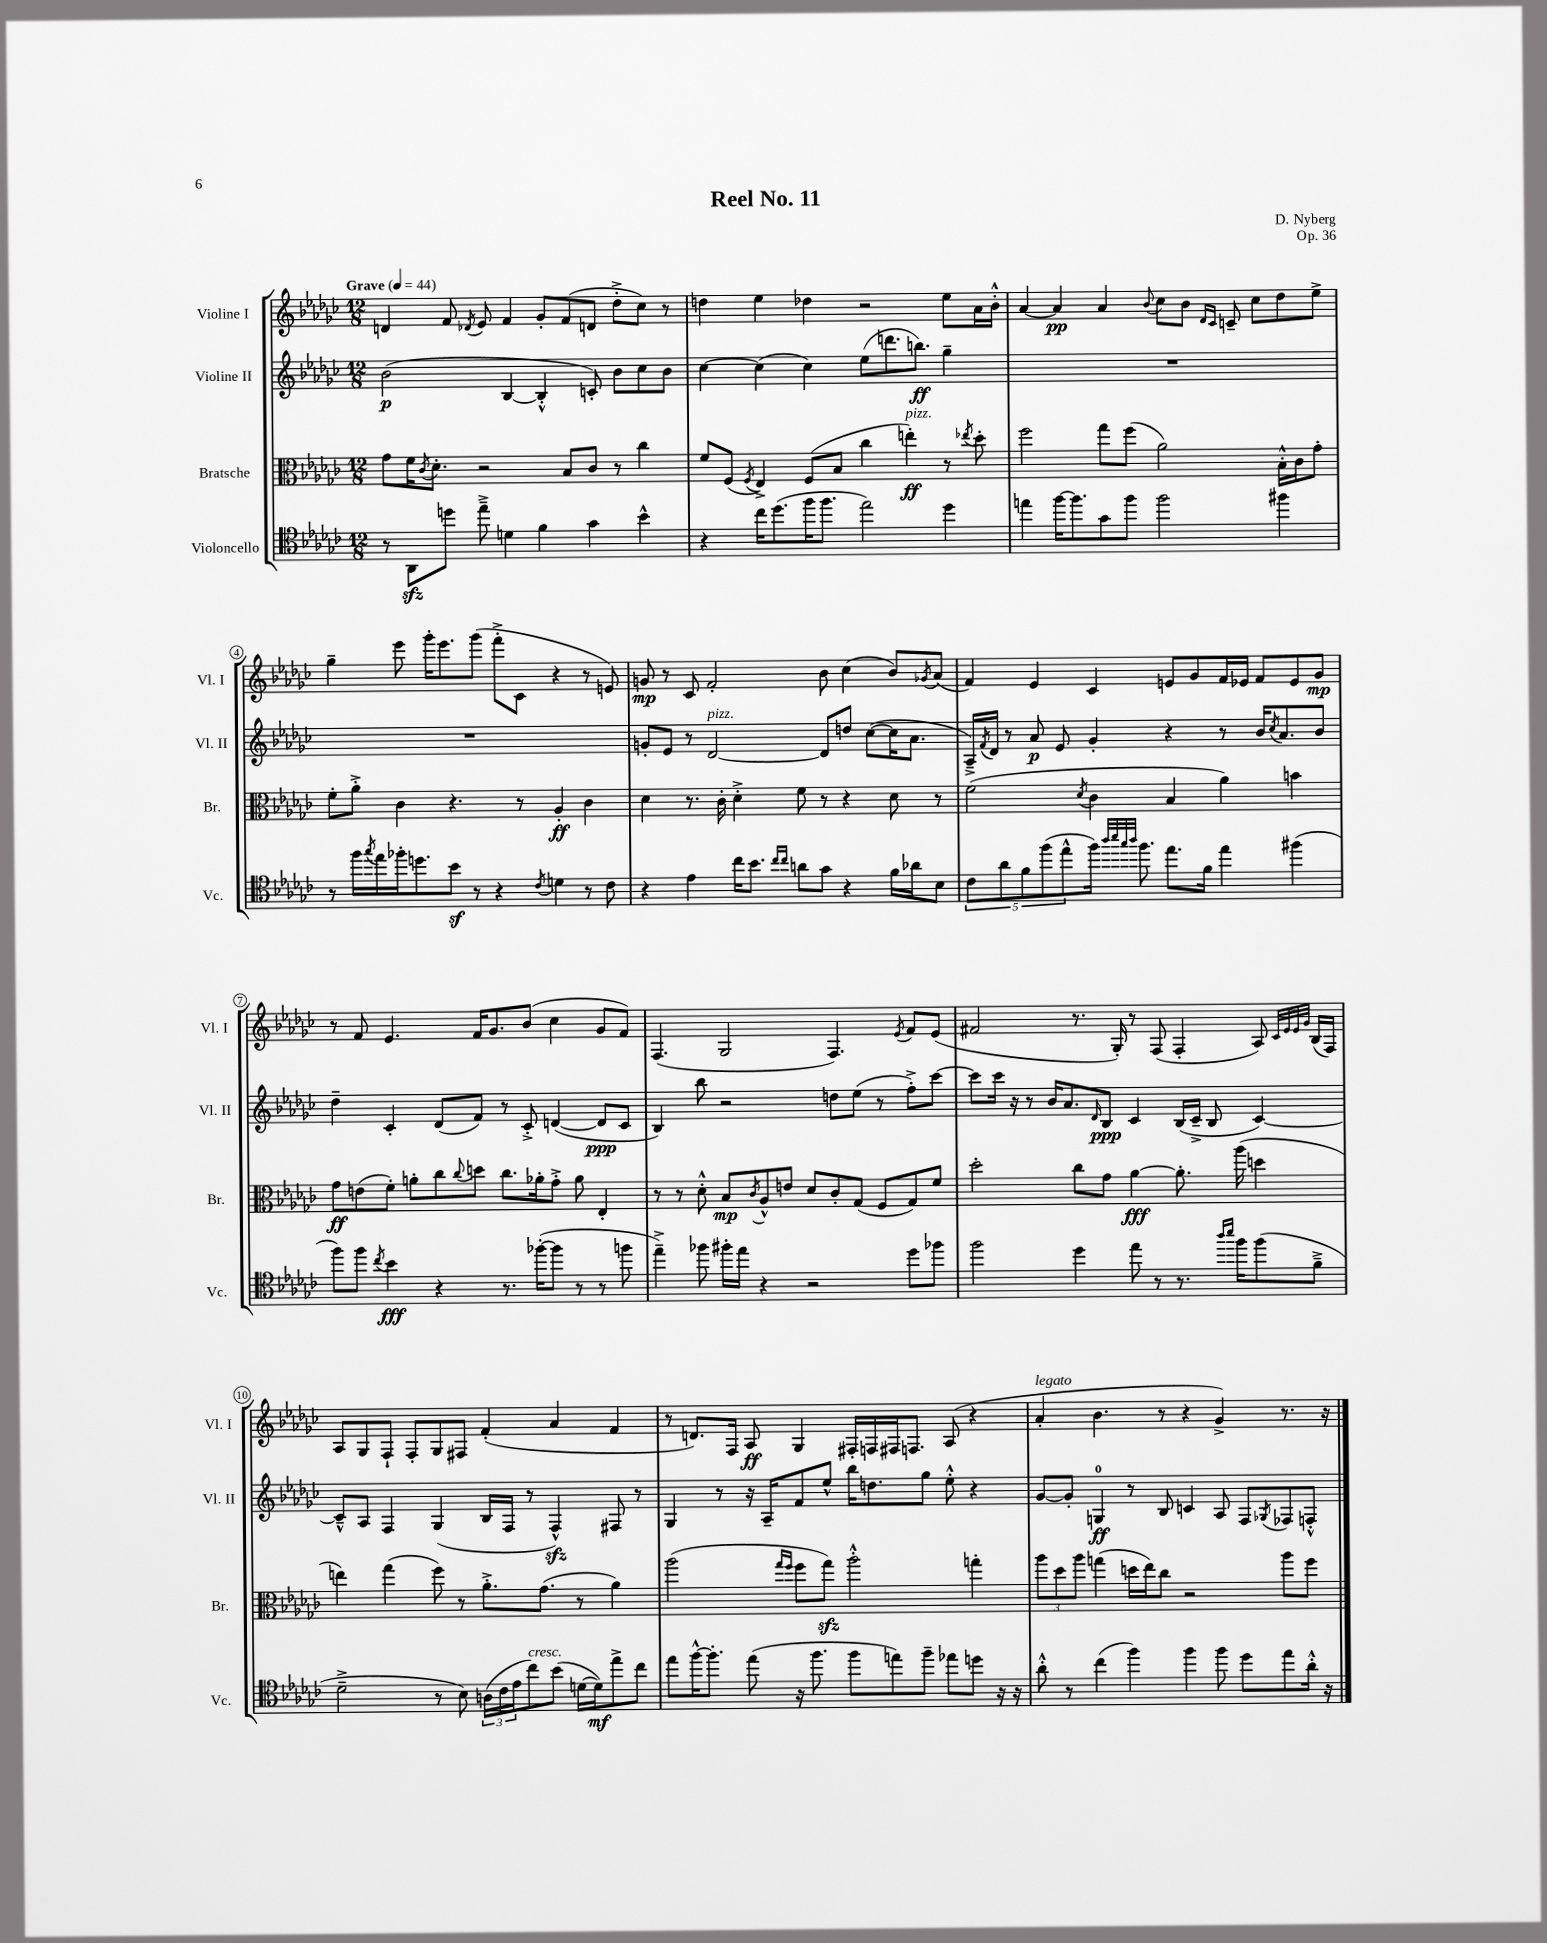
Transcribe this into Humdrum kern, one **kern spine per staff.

**kern	**dynam	**kern	**dynam	**kern	**dynam	**kern	**dynam
*part4	*part4	*part3	*part3	*part2	*part2	*part1	*part1
*staff4	*staff4	*staff3	*staff3	*staff2	*staff2	*staff1	*staff1
*I"Violoncello	*	*I"Bratsche	*	*I"Violine II	*	*I"Violine I	*
*I'Vc.	*	*I'Br.	*	*I'Vl. II	*	*I'Vl. I	*
*clefC4	*	*clefC3	*	*clefG2	*	*clefG2	*
*k[b-e-a-d-g-c-]	*	*k[b-e-a-d-g-c-]	*	*k[b-e-a-d-g-c-]	*	*k[b-e-a-d-g-c-]	*
*M12/8	*	*M12/8	*	*M12/8	*	*M12/8	*
*MM44	*	*MM44	*	*MM44	*	*MM44	*
=1	=1	=1	=1	=1	=1	=1	=1
!	!	!	!	!	!	!LO:TX:a:B:t=Grave	!
8r	.	8g-\L	.	(2b-\	p	4dn/	.
8AA-zz\L	.	16f\K	.	.	.	.	.
.	.	8qc-/	.	.	.	.	.
.	.	8.d-'\J	.	.	.	.	.
8ddn\J	.	.	.	.	.	8f/	.
.	.	.	.	.	.	8qd-X/	.
8ee-~^\	.	2r	.	.	.	8e-/	.
4dn\	.	.	.	[4B-/	.	4f/	.
4f\	.	.	.	4B-'^^/]	.	8g-'/L	.
.	.	8B-/L	.	.	.	(8f/	.
4g-\	.	8c-/J	.	8cn'/)	.	8dn/J	.
.	.	8r	.	8b-\L	.	8dd-'^\L	.
4b-^^\	.	4cc-\	.	8cc-\	.	8cc-\J)	.
.	.	.	.	8b-\J	.	8r	.
=2	=2	=2	=2	=2	=2	=2	=2
4r	.	8f/L	.	[4cc-\	.	4ddn\	.
.	.	(8F/J	.	.	.	.	.
.	.	8qF/	.	.	.	.	.
16cc-\KL	.	4E-^/)	.	(4cc-\]	.	4ee-\	.
(8.dd-\	.	.	.	.	.	.	.
16ff\K	.	(8F/L	.	4cc-\)	.	4dd-X\	.
8.ff\J	.	.	.	.	.	.	.
.	.	8B-/J	.	.	.	.	.
2ee-\)	.	4cc-\	.	(8ee-\L	.	2r	.
.	.	.	.	8.dddn\	.	.	.
!	!	!LO:TX:a:i:t=pizz.	!	!	!	!	!
.	.	4een'\)	ff	.	.	.	.
.	.	.	.	8.bbn\J)	ff	.	.
4dd-\	.	8r	.	4gg-~\	.	8ee-\L	.
.	.	8qee-X/	.	.	.	.	.
.	.	8dd-'\	.	.	.	16a-\L	.
.	.	.	.	.	.	16b-'^^\JJ	.
=3	=3	=3	=3	=3	=3	=3	=3
4een\	.	2ff\	.	1.r	.	[4a-/	.
[16ff\KL	.	.	.	.	.	4a-/]	pp
8.ff\]	.	.	.	.	.	.	.
8g-\	.	8gg-\L	.	.	.	4a-/	.
8ff\J	.	(8ff\J	.	.	.	.	.
.	.	.	.	.	.	8qqb-/	.
2ff\	.	2a-\)	.	.	.	8cc-\L	.
.	.	.	.	.	.	8b-\J	.
.	.	.	.	.	.	16qqd-/LL	.
.	.	.	.	.	.	16qqc-/JJ	.
.	.	.	.	.	.	8cn~/	.
.	.	.	.	.	.	8cc-\L	.
4ff#X\	.	16B-'^^\LL	.	.	.	8dd-\	.
.	.	16c-\J	.	.	.	.	.
.	.	8g-'\J	.	.	.	8ee-^\J	.
!!LO:LB:g=z
=4	=4	=4	=4	=4	=4	=4	=4
8r	.	8f'\L	.	1.r	.	4gg-~\	.
16ff\LL	.	8a-'^\J	.	.	.	.	.
8qgg-/	.	.	.	.	.	.	.
16ee-\	.	.	.	.	.	.	.
16ff-X'\J	.	4c-\	.	.	.	8eee-\	.
8.ddn\	.	.	.	.	.	.	.
.	.	.	.	.	.	16ggg-'\KL	.
.	.	.	.	.	.	8.eee-\	.
8b-z\J	.	4.r	.	.	.	.	.
8r	.	.	.	.	.	(8ggg-\J	.
4r	.	.	.	.	.	8fff'^\L	.
.	.	8r	.	.	.	8c-\J	.
8qc-/	.	.	.	.	.	.	.
4dn\	.	4A-'/	ff	.	.	4r	.
8r	.	4c-\	.	.	.	8r	.
8c-\	.	.	.	.	.	8en/)	.
=5	=5	=5	=5	=5	=5	=5	=5
4r	.	4d-\	.	8gn'/L	.	8gn/	mp
.	.	.	.	8e-/J	.	8r	.
4e-\	.	8.r	.	8r	.	8c-/	.
!	!	!	!	!LO:TX:a:i:t=pizz.	!	!	!
.	.	.	.	[2d-/	.	2f'/	.
.	.	16c-'\	.	.	.	.	.
16cc-\KL	.	4d-'^\	.	.	.	.	.
8.b-\J	.	.	.	.	.	.	.
16qqcc-/LL	.	.	.	.	.	.	.
16qqcc-/JJ	.	.	.	.	.	.	.
8an\L	.	8f\	.	.	.	.	.
8g-\J	.	8r	.	8d-/L]	.	8b-\	.
4r	.	4r	.	8ddn/J	.	(4cc-\	.
.	.	.	.	([8cc-\L	.	.	.
16f\LL	.	8d-\	.	16cc-\K]	.	8b-/L)	.
16a-X\J	.	.	.	8.a-\J	.	.	.
.	.	.	.	.	.	8qg-X/	.
8B-\J	.	8r	.	.	.	(8a-/J	.
=6	=6	=6	=6	=6	=6	=6	=6
10c-\L	.	(2f\	.	16A-~^/LL)	.	4f/)	.
.	.	.	.	8qf/	.	.	.
.	.	.	.	16d-/JJ	.	.	.
10a-\	.	.	.	.	.	.	.
.	.	.	.	8r	.	.	.
10f\	.	.	.	.	.	.	.
.	.	.	.	8a-/	p	4e-/	.
(10ff\	.	.	.	.	.	.	.
.	.	.	.	8e-/	.	.	.
10ee-^^\	.	.	.	.	.	.	.
.	.	8qd-/	.	.	.	.	.
16ff\Jk)	.	4c-\	.	4g-'/	.	4c-/	.
32qqaa-/LLL	.	.	.	.	.	.	.
32qqbb-/	.	.	.	.	.	.	.
32qqgg-/	.	.	.	.	.	.	.
32qqaa-/JJJ	.	.	.	.	.	.	.
8.ff\	.	.	.	.	.	.	.
8.ee-\L	.	4B-/	.	4r	.	8en/L	.
.	.	.	.	.	.	8g-/	.
16f\Jk	.	.	.	.	.	.	.
4ee-\	.	4a-\)	.	8r	.	16f/L	.
.	.	.	.	.	.	16e-X/JJ	.
.	.	.	.	16b-/KL	.	8f/L	.
.	.	.	.	8qcc-/	.	.	.
.	.	.	.	8.a-/	.	.	.
(4ff#X\	.	4bn\	.	.	.	8e-/	.
.	.	.	.	8b-/J	.	8g-/J	mp
!!LO:LB:g=z
=7	=7	=7	=7	=7	=7	=7	=7
8ff\L)	.	8g-\L	ff	4dd-~\	.	8r	.
8ff\J	.	(8en\	.	.	.	8f/	.
8qcc-/	.	.	.	.	.	.	.
4b-\	fff	8f'\J)	.	4c-'/	.	4.e-/	.
.	.	8an'\L	.	.	.	.	.
4r	.	8cc-\	.	(8d-/L	.	.	.
.	.	8qqcc-/	.	.	.	.	.
.	.	8ddn\J	.	8f/J)	.	16f/KL	.
.	.	.	.	.	.	8.g-/	.
8.r	.	8.cc-\L	.	8r	.	.	.
.	.	.	.	8c-'^/	.	(8b-/J	.
([16ff-X'\KL	.	16a-X'\k	.	.	.	.	.
8ff-\J]	.	8g-'^\J	.	([4dn/	.	4cc-\	.
8r	.	8a-\	.	.	.	.	.
8r	.	4E-'/	.	8d/L]	ppp	8g-/L	.
8ffn\	.	.	.	8c-/J	.	8f/J)	.
=8	=8	=8	=8	=8	=8	=8	=8
4ee-~^\)	.	8r	.	4B-/)	.	(4.F/	.
.	.	8r	.	.	.	.	.
8ff-X\	.	8d-'^^\	.	8bb-\	.	.	.
16ff#X'\LL	.	8B-/L	mp	2r	.	2G-/	.
16ee-\JJ	.	.	.	.	.	.	.
.	.	8qc-/	.	.	.	.	.
4r	.	8A-^^/	.	.	.	.	.
.	.	8en/J	.	.	.	.	.
2r	.	8d-/L	.	.	.	.	.
.	.	8c-'/	.	8ddn\L	.	4.F/)	.
.	.	(8G-/J	.	(8ee-\J	.	.	.
.	.	8F/L	.	8r	.	.	.
.	.	.	.	.	.	8qe-/	.
8dd-\L	.	8G-/)	.	8ff'^\L)	.	8f/L	.
8ff-X\J	.	8f/J	.	[8ccc-\J	.	(8e-/J	.
=9	=9	=9	=9	=9	=9	=9	=9
2ff\	.	2dd-'\	.	8ccc-\L]	.	2f#X/	.
.	.	.	.	16ccc-\Jk	.	.	.
.	.	.	.	16r	.	.	.
.	.	.	.	8r	.	.	.
.	.	.	.	16b-/KL	.	.	.
.	.	.	.	8.a-/	.	.	.
4dd-\	.	8cc-\L	.	.	.	8.r	.
.	.	.	.	16qqd-/	.	.	.
.	.	8g-\J	.	8B-/J	ppp	.	.
.	.	.	.	.	.	16G-'/)	.
8ee-\	.	[4a-\	fff	4c-/	.	8r	.
8r	.	.	.	.	.	(8F/	.
8.r	.	8.a-'\]	.	(16B-/LL	.	4F'/	.
.	.	.	.	16c-~^/JJ	.	.	.
.	.	.	.	8B-/	.	.	.
16qqaa-/LL	.	.	.	.	.	.	.
16qqbb-/JJ	.	.	.	.	.	.	.
16ff\KL	.	(16aa-\	.	.	.	.	.
(8ff\	.	4ddn\	.	[4c-/)	.	8A-/)	.
.	.	.	.	.	.	32qqc-/LLL	.
.	.	.	.	.	.	32qqe-/	.
.	.	.	.	.	.	32qqe-/	.
.	.	.	.	.	.	32qqg-/JJJ	.
8f~^\J	.	.	.	.	.	(16B-/LL	.
.	.	.	.	.	.	16F/JJ)	.
!!LO:LB:g=z
=10	=10	=10	=10	=10	=10	=10	=10
2d-~^\	.	4een\)	.	8c-~^^/L]	.	8A-/L	.
.	.	.	.	8A-/J	.	8G-/	.
.	.	(4gg-\	.	4F/	.	8F`/J	.
.	.	.	.	.	.	8F'/L	.
8r	.	8ff\)	.	(4G-/	.	8G-/	.
8B-\)	.	8r	.	.	.	8F#X/J	.
(24An\LL	.	8.a-'^\L	.	16B-/LL	.	(4f'/	.
24c-\	.	.	.	.	.	.	.
.	.	.	.	16F/JJ	.	.	.
24e-\J	.	.	.	.	.	.	.
!LO:TX:a:i:t=cresc.	!	!	!	!	!	!	!
8cc-\)	.	.	.	8r	.	.	.
.	.	(8.g-\J	.	.	.	.	.
(8b-\J	.	.	.	4Fzz^^/)	.	4a-/	.
[16dn\LL	.	8r	.	.	.	.	.
16d\J])	mf	.	.	.	.	.	.
8ee-^\	.	4a-\)	.	8F#X/	.	4f/	.
8cc-\J	.	.	.	8r	.	.	.
=11	=11	=11	=11	=11	=11	=11	=11
8ee-\L	.	(2aa-\	.	4G-/	.	8r	.
[16ff^^\K	.	.	.	.	.	8.dn/L)	.
8.ff'\J]	.	.	.	.	.	.	.
.	.	.	.	8r	.	.	.
.	.	.	.	.	.	16F/Jk	.
(8ee-\	.	.	.	16r	.	8A-/	ff
.	.	.	.	16A-~/KL	.	.	.
.	.	16qqgg-/LL	.	.	.	.	.
.	.	16qqff/JJ	.	.	.	.	.
16r	.	8ff\L	.	8f/	.	4G-/	.
8.ff\	.	.	.	.	.	.	.
.	.	8gg-zz\J)	.	8ee-^^/J	.	.	.
8ff\L	.	2aa-'^^\	.	16bb-\KL	.	16F#X'/LL	.
.	.	.	.	8.ddn\	.	16Fn/	.
8een\)	.	.	.	.	.	16F#X/J	.
.	.	.	.	.	.	8.Fn/J	.
8ff~\J	.	.	.	8gg-\J	.	.	.
8ee-X\L	.	.	.	8ee-'^^\	.	(8A-/	.
8ddn\J	.	4ggn'\	.	4r	.	4r	.
16r	.	.	.	.	.	.	.
16r	.	.	.	.	.	.	.
=12	=12	=12	=12	=12	=12	=12	=12
!	!	!	!	!	!	!LO:TX:a:i:t=legato	!
8a-'^^\	.	12aa-\L	.	[8g-/L	.	4a-'/	.
.	.	12dd-\	.	.	.	.	.
8r	.	.	.	8g-'/J]	.	.	.
.	.	12aa-\J	.	.	.	.	.
(4cc-\	.	(4ggn\	.	4Gn/	ff	4.b-\	.
4ff\)	.	16ddn\LL	.	8r	.	.	.
.	.	16ee-\J)	.	.	.	.	.
.	.	8cc-\J	.	8B-/	.	8r	.
4ff\	.	2r	.	4cn/	.	4r	.
8ff\	.	.	.	8A-/	.	4g-^/)	.
8dd-\L	.	.	.	8F/L	.	.	.
.	.	.	.	8qG-X/	.	.	.
8ee-\	.	8aa-\L	.	8F-X/	.	8.r	.
16a-'^^\Jk	.	8ff\J	.	8Fn'^^/J	.	.	.
16r	.	.	.	.	.	16r	.
==	==	==	==	==	==	==	==
*-	*-	*-	*-	*-	*-	*-	*-
